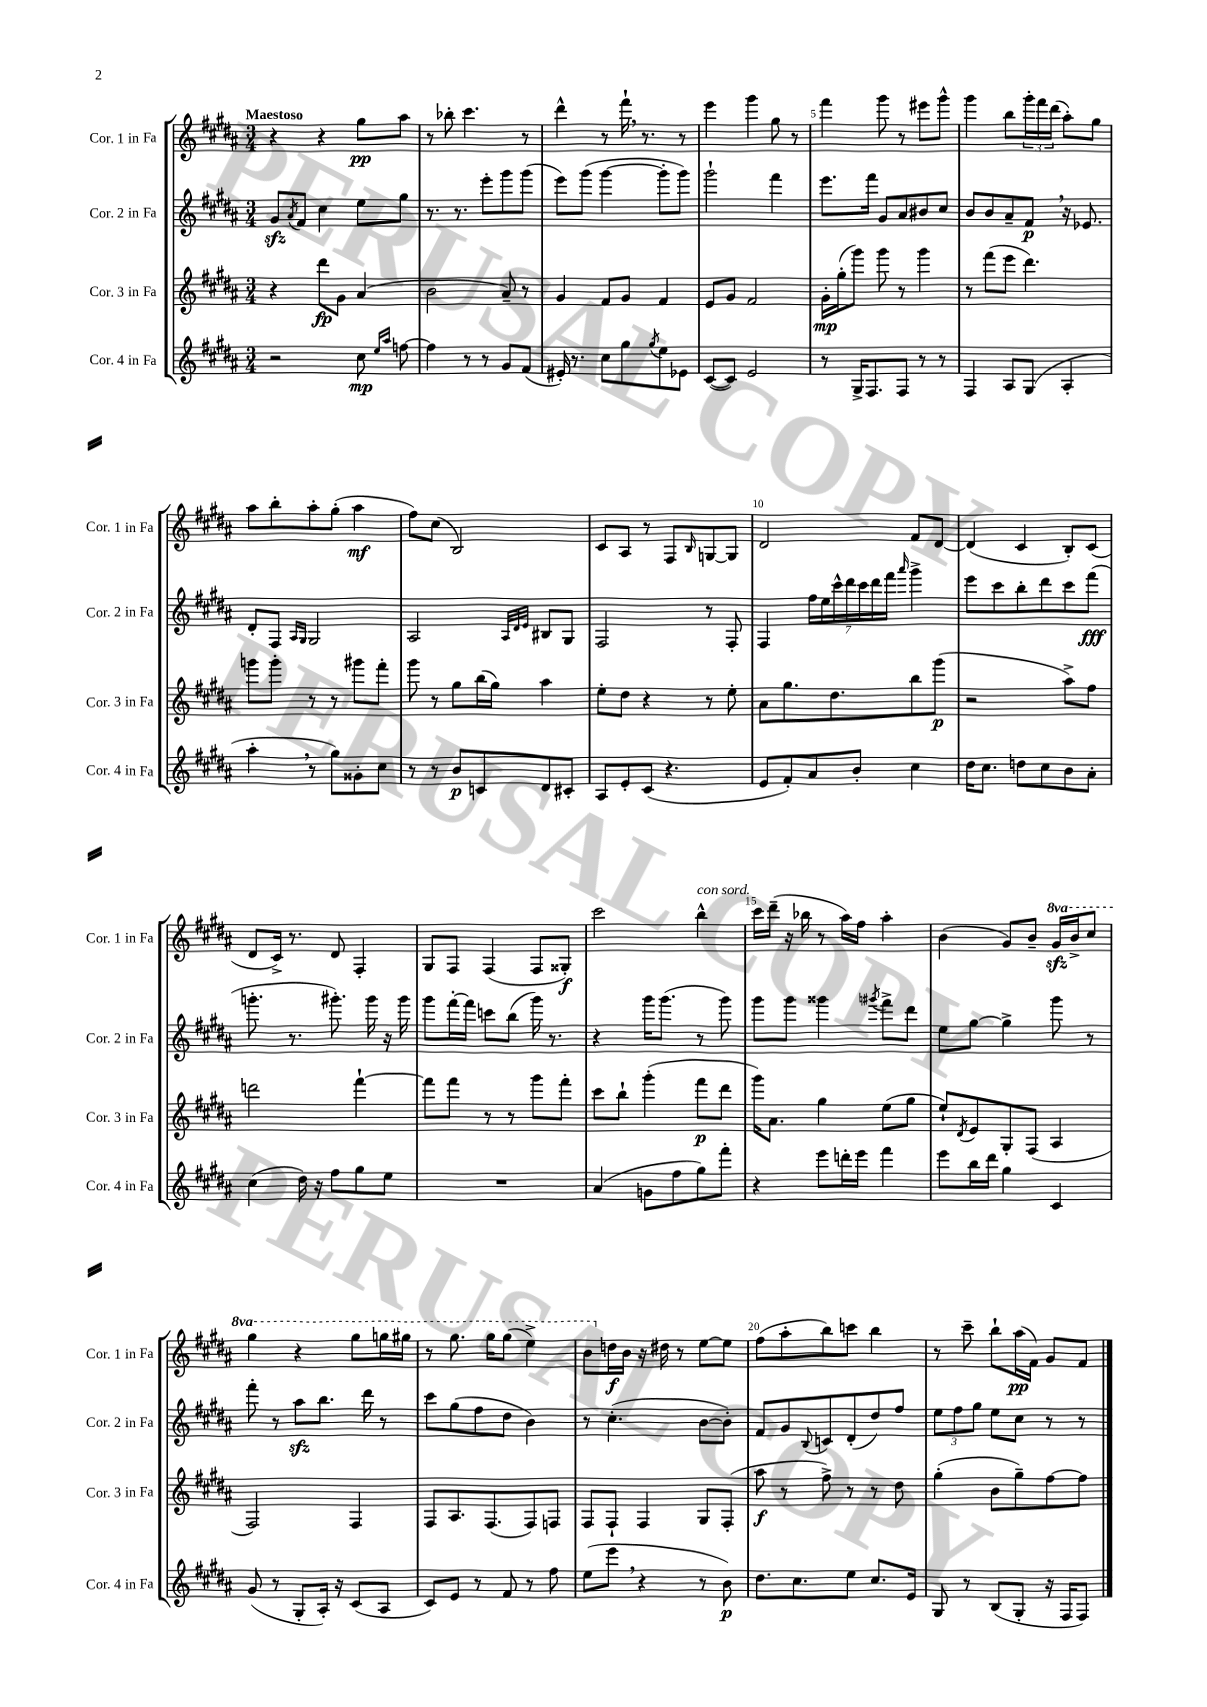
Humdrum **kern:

**kern	**kern	**kern	**kern
*staff4	*staff3	*staff2	*staff1
*clefG2	*clefG2	*clefG2	*clefG2
*k[f#c#g#d#a#]	*k[f#c#g#d#a#]	*k[f#c#g#d#a#]	*k[f#c#g#d#a#]
*M3/4	*M3/4	*M3/4	*M3/4
2r	4r	8g#	4r
.	.	8qa#	.
.	.	8f#	.
.	8ddd#	4cc#	4r
.	8g#	.	.
8cc#	(4a#	8ee	8gg#
16qqee	.	.	.
16qqaa#	.	.	.
[8ff	.	8gg#	8aa#
=	=	=	=
4ff]	2b	8.r	8r
.	.	.	8bb-'
.	.	8.r	.
8r	.	.	4.ccc#
8r	.	8eee'	.
8g#	8a#~)	8ggg#	.
(8f#	8r	(8ggg#	8r
=	=	=	=
16e#')	4g#	8eee)	4ddd#^^
8.r	.	.	.
.	.	(8ggg#	.
8cc#	8f#	[4ggg#	8r
8gg#	8g#	.	16fff#`
.	.	.	8.r
8qgg#	.	.	.
8ee	4f#	8ggg#']	.
8e-	.	8ggg#)	8r
=	=	=	=
([8c#	8e	2ggg#`	4eee
8c#])	8g#	.	.
2e	2f#	.	4ggg#
.	.	4fff#	8gg#
.	.	.	8r
=	=	=	=
8r	16g#'	8.eee	4fff#
.	(16gg#'	.	.
16G#^	8ggg#)	.	.
8.F#	.	16fff#	.
.	8ggg#	8g#	8ggg#
8F#	8r	8a#	8r
8r	4ggg#	8b#	8eee#
8r	.	8cc#	8ggg#^^
=	=	=	=
4F#	8r	8b	4ggg#
.	(8fff#	8b	.
8A#	8eee	8a#~	8bb
(8G#	4.ddd#)	8f#	24ggg#'
.	.	.	24fff#
.	.	.	(24ddd#
4A#'	.	16r	8aa#')
.	.	8.e-	.
.	.	.	8gg#
=	=	=	=
4aa#'	8ggg	8d#'	8aa#
.	8ggg'	8F#	8bb'
.	.	16qqA#	.
.	.	16qqG#	.
8r	8r	2G#	8aa#'
8gg#)	8r	.	(8gg#'
8g##'	8ggg#	.	4aa#
8cc#	8fff#'	.	.
=	=	=	=
8r	8ggg#	2A#	8ff#)
8r	8r	.	(8cc#
8b	8gg#	.	2B)
8c	(16bb	.	.
.	16gg#)	.	.
.	.	32qqA#	.
.	.	32qqd#	.
.	.	32qqe	.
8d#	4aa#	8B#	.
8c#'	.	8G#	.
=	=	=	=
8A#	8ee'	2F#	8c#
8e'	8dd#	.	8A#
(8c#	4r	.	8r
4.r	.	.	8F#
.	.	.	16qqB
.	8r	8r	[8G
.	8ee'	8F#'	8G]
=	=	=	=
8e	8a#	4F#	2d#
8f#')	8.gg#	.	.
8a#	.	28ff#	.
.	.	28ee	.
.	8.dd#	.	.
.	.	28ccc#^^	.
.	.	28ddd#	.
8b'	.	.	.
.	.	28ccc#	.
.	.	28ddd#	.
.	.	28fff#	.
.	.	16qqaaa#	.
4cc#	8bb	4ggg#^	8f#
.	(8ggg#	.	[8d#
=	=	=	=
16dd#	2r	8eee	(4d#]
8.cc#	.	.	.
.	.	8ccc#	.
8dd	.	8bb'	4c#
8cc#	.	8ddd#	.
8b	8aa#^)	8ccc#	8B')
8a#'	8ff#	(8fff#	(8c#
=	=	=	=
(4cc#	2ddd	8.ggg'	8d#
.	.	.	16c#^)
.	.	8.r	8.r
16dd#)	.	.	.
16r	.	.	.
8ff#	.	8.ggg#')	8d#
8gg#	[4fff#`	.	4F#'
.	.	16ggg#	.
8ee	.	16r	.
.	.	16ggg#	.
=	=	=	=
2.r	8fff#]	8ggg#	8G#
.	8fff#	[16fff#'	8F#
.	.	16fff#]	.
.	8r	8ccc	(4F#
.	8r	(8bb	.
.	8ggg#	16ggg#)	8F#
.	.	8.r	.
.	8fff#'	.	8G##')
=	=	=	=
(4a#	8ccc#	4r	2ccc#
.	8bb`	.	.
8g	(4ggg#'	16ggg#	.
.	.	(8.ggg#	.
8ff#	.	.	.
8gg#)	8fff#	8r	4bb^^
8fff#'	8ddd#	8ggg#)	.
=	=	=	=
4r	16ggg#)	8ggg#	16ccc#
.	8.a#	.	(16ddd#~
.	.	8ggg#	16r
.	.	.	16bb-
8eee	4gg#	4ggg##	8r
16ddd'	.	.	16aa#)
16eee	.	.	16ff#
.	.	8qggg#	.
4fff#	(8ee	8fff#^	4aa#'
.	8gg#	8ddd#	.
=	=	=	=
8eee	8ee`)	8ee	(4b
.	8qd#	.	.
16bb	8e	[8gg#	.
16ddd#	.	.	.
4gg#	8G#'	4gg#^]	8g#)
.	(8F#	.	8b~
4c#	4A#	8ggg#	16gg#
.	.	.	16bb^
.	.	8r	8ccc#
=	=	=	=
(8g#	2F#)	8fff#'	4ggg#
8r	.	8r	.
8G#'	.	8aa#	4r
16A#')	.	8.bb	.
16r	.	.	.
(8c#	4F#	.	8ggg#
.	.	16ddd#	.
8A#	.	8r	16ggg
.	.	.	16ggg#
=	=	=	=
8c#)	8F#	8ccc#	8r
8e	8.A#	(8gg#	8.ggg#
8r	.	8ff#	.
.	(8.F#	.	16ggg#
8f#	.	8dd#	(8ggg#
8r	8F#)	4b)	4eee^)
8ff#	8F	.	.
=	=	=	=
(8ee	8F#	8r	8bb
8eee	8F#`	(4.cc#'	16dd
.	.	.	16b
4r	4F#	.	16r
.	.	.	16dd#
.	.	.	8r
8r	8G#	[8b	[8ee
8b)	(8F#'	8b'])	8ee]
=	=	=	=
8.dd#	8aa#	8f#	(8ff#
.	8r	8g#	8aa#'
8.cc#	.	.	.
.	.	8qqB	.
.	8ff#^)	8c	8bb)
8ee	8r	(8d#'	8ccc
8.cc#	8r	8dd#)	4bb
.	8dd#	8ff#	.
16e	.	.	.
=	=	=	=
8G#	(4gg#'	12ee	8r
.	.	12ff#	.
8r	.	.	8ccc#~
.	.	12gg#	.
(8B	8b	8ee	8bb`
8G#'	8gg#~)	8cc#	(16aa#
.	.	.	16f#)
16r	[8ff#	8r	8g#
16F#	.	.	.
8F#)	8ff#]	8r	8f#
==	==	==	==
*-	*-	*-	*-
